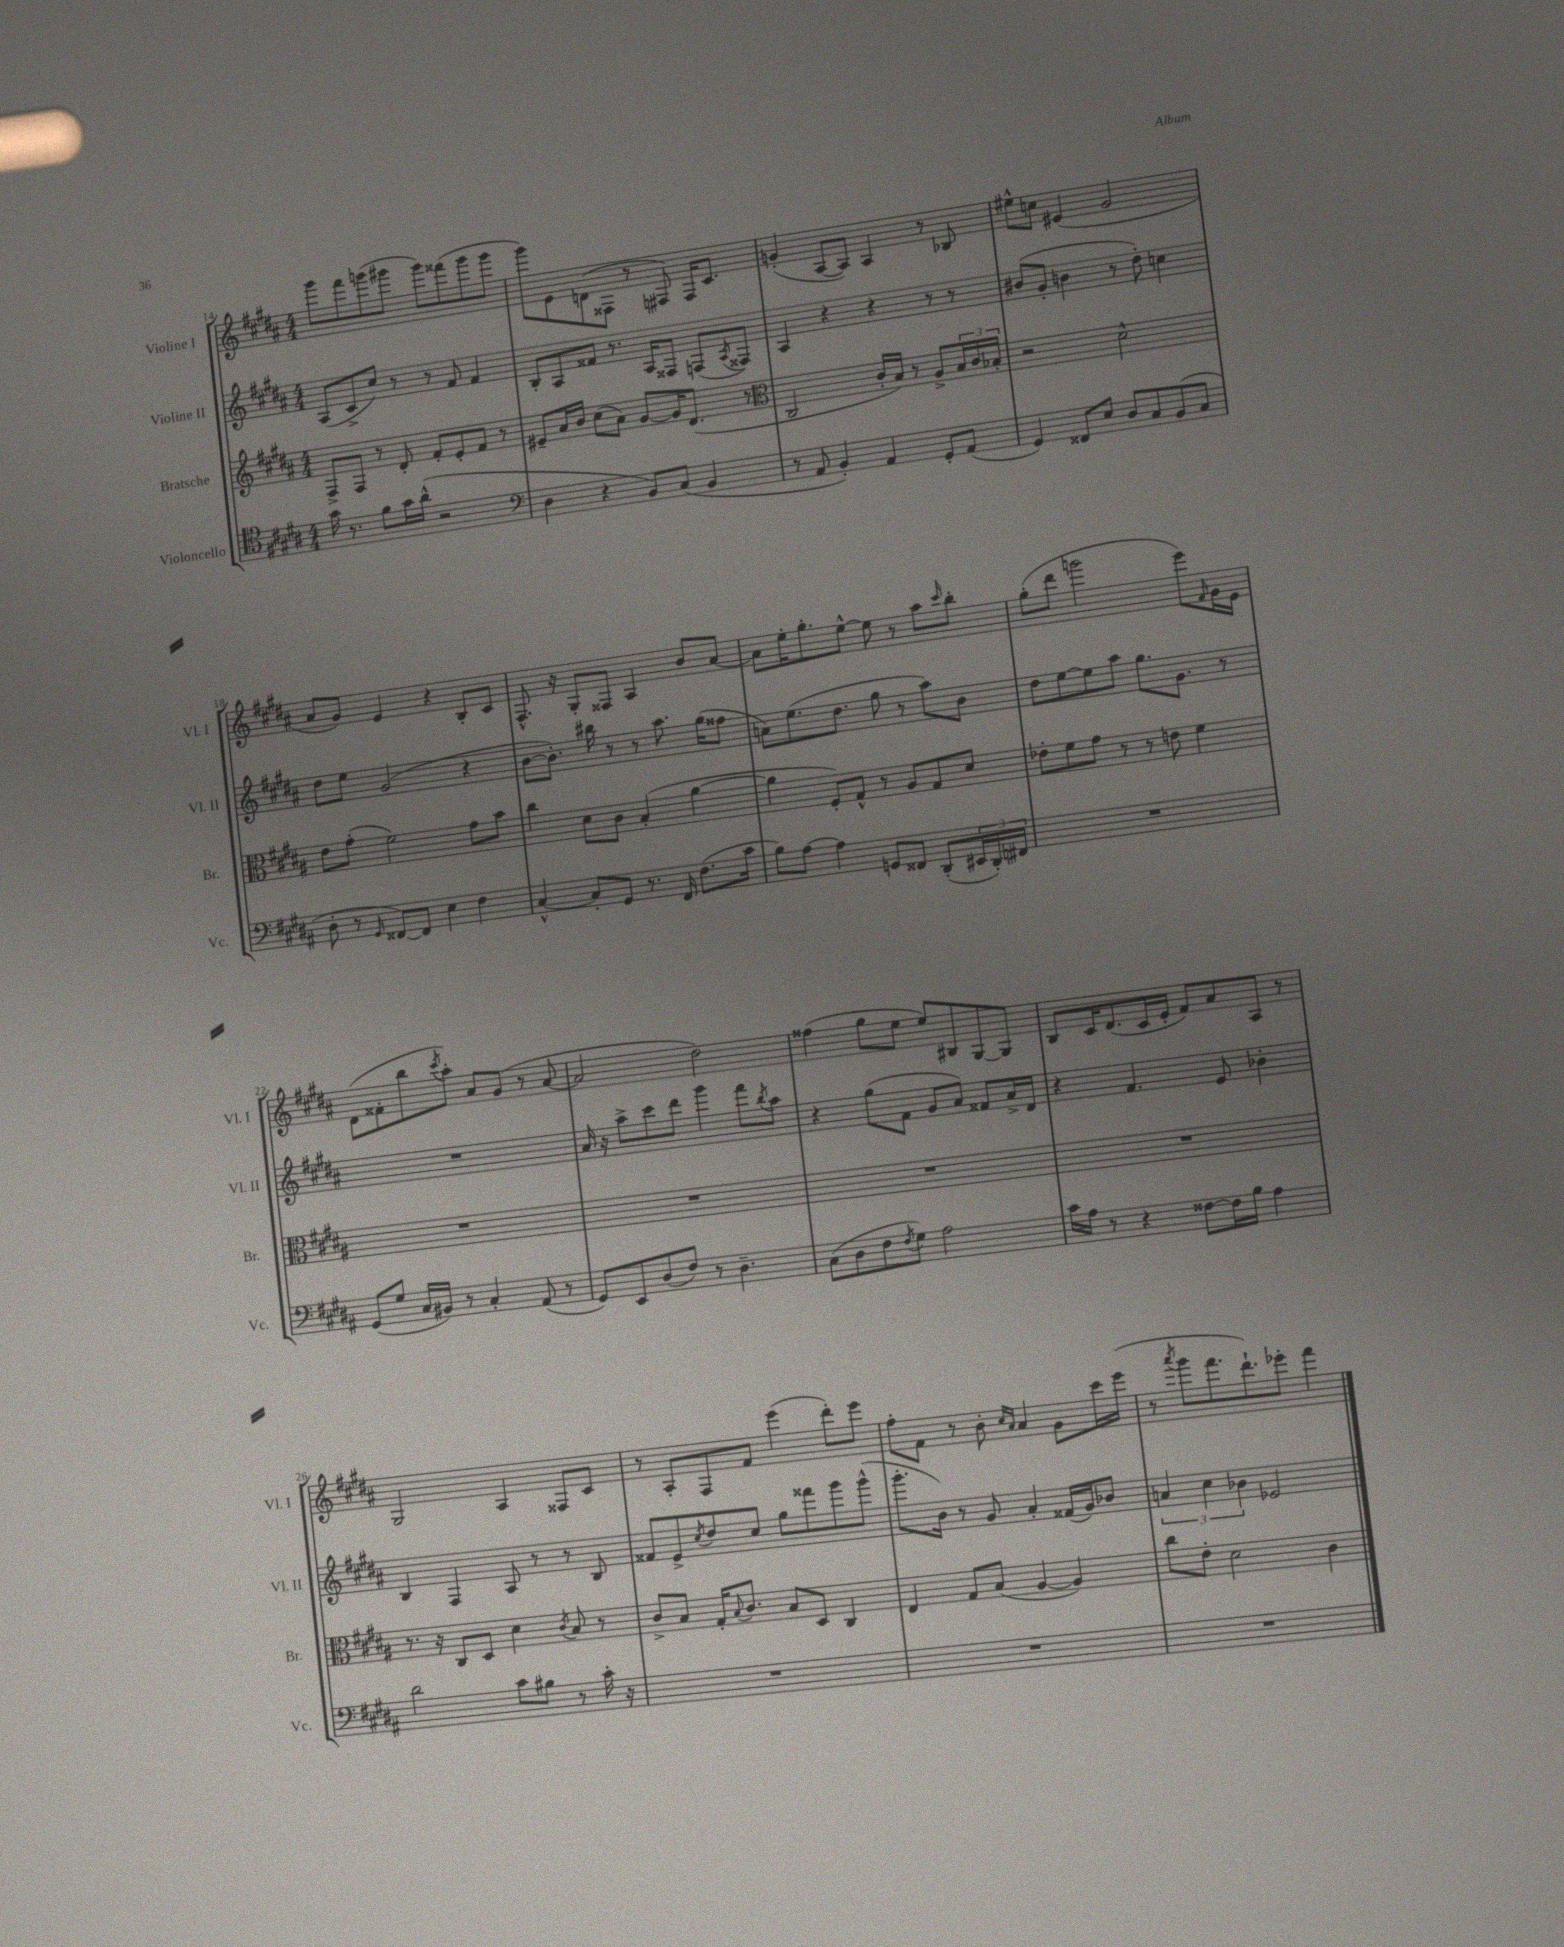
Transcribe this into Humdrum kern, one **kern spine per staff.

**kern	**kern	**kern	**kern
*staff4	*staff3	*staff2	*staff1
*clefC4	*clefG2	*clefG2	*clefG2
*k[f#c#g#d#a#]	*k[f#c#g#d#a#]	*k[f#c#g#d#a#]	*k[f#c#g#d#a#]
*M4/4	*M4/4	*M4/4	*M4/4
16g#	8F#^	(8A#	8ggg#
8.r	.	.	.
.	8F#	8c#^	8fff#
8f#	8r	8cc#)	(8ggg
16g#	8d#'	8r	8ggg#
(16a#^^	.	.	.
2r	8f#'	8r	8ggg#)
.	8e'	8f#	(8fff##
.	8f#	4f#	8ggg#
.	8r	.	8ggg#
=	=	=	=
*clefF4	*	*	*
4D#	8e#~	8B'	8ggg#)
.	16a#	8A#	8e
.	16b	.	.
4r	(8cc#	8f##	(8d
.	8a#)	8.r	8F##
8BB)	[8g#	.	8r
.	.	16A#	.
(8C#	16g#]	8F##	8F#)
.	(8.d#	.	.
4BB	.	(8F	16F#
.	.	.	8.c#
.	.	8qA#	.
.	8r	8F##)	.
=	=	=	=
*	*clefC3	*	*
8r	2C#	4A#	(4g'
8AA#	.	.	.
4BB')	.	4r	[8A#
.	.	.	8A#])
4AA#	16c#'	4r	4A#
.	16B)	.	.
.	8r	.	.
8GG#'	8A#^	8r	8r
(8AA#	24B	8r	8B-
.	24c#	.	.
.	24B-'	.	.
=	=	=	=
4GG#)	2r	(8b#	8ee#^^
.	.	8g#'	8cc
8FF##	.	4b	(4e#
8E	.	.	.
8D#	2d#^^	8r	2g#
8C#	.	8dd#')	.
(8BB	.	4cc	.
8C#	.	.	.
=	=	=	=
8D#'	8e	8dd#	8a#
8r	(8g#'	8ee	8g#)
16qqGG#	.	.	.
[8FF##)	2f#)	(2g#	4e
8FF##]	.	.	.
4E	.	.	4r
4F#	8g#	4r	8B'
.	8b	.	8c#
=	=	=	=
[4C#^^	4cc#	[8b	8.F#^^
.	.	8.b'])	.
.	.	.	16r
8C#']	8d#	.	8G#'
.	.	16bb#	.
8GG#	8c#	8r	8F##
8.r	(4B'	8r	4A#
.	.	8.aa#	.
16FF#	.	.	.
(8.F#	[4a#	.	8b
.	.	(16gg#	.
.	.	8ff##	[8a#
16c#	.	.	.
=	=	=	=
8B)	4a#]	8a)	8a#]
[8A#	.	(8.ee	16ee'
.	.	.	8.gg#'
4A#]	8F#')	.	.
.	.	8.dd#	.
.	8G#^^	.	[8ee^^
8GG	8r	8gg#	8ee]
8FF##	8A#	8r	8r
(8DD#'	8G#	8aa#)	8aa#
.	.	.	16qqccc#
24EE#	8d#	8b	8bb'
24DD#')	.	.	.
24FF#	.	.	.
=	=	=	=
1r	8e-'	8dd#	(8gg#'
.	8f#	[8ee	8ddd#
.	8g#	8ee]	2ggg
.	8r	8aa#	.
.	8r	8.gg#	.
.	8e	.	.
.	.	8.g#	.
.	4f#	.	8eee)
.	.	.	16qqf#
.	.	8r	16g#
.	.	.	16e
=	=	=	=
(8GG#	1r	1r	(8d#
8G#	.	.	8f##'
16C#	.	.	8bb
16BB#)	.	.	.
.	.	.	8qccc#
8r	.	.	8aa#')
4C#'	.	.	8a#
.	.	.	(8g#
(8AA#	.	.	8r
8r	.	.	[8a#
=	=	=	=
8GG#)	1r	16a#	2a#]
.	.	16r	.
8EE	.	8aa#^	.
(8D#	.	8ccc#	.
8F#)	.	8ddd#	.
8r	.	4ggg#	2dd#)
4.D#~	.	.	.
.	.	8fff#	.
.	.	8qbb	.
.	.	8aa#	.
=	=	=	=
(8C#	1r	4r	(4ff##
8D#	.	.	.
8F#	.	(8gg#	8gg#
8qF#	.	.	.
8G#)	.	8f#	8ee
2A#	.	8g#	8ee)
.	.	8a#)	8B#
.	.	8f##	[8G#
.	.	16a#^	8G#]
.	.	16d#	.
=	=	=	=
16c#	1r	4r	8B
16A#	.	.	.
8r	.	.	16c#
.	.	.	(8.d#
4r	.	4.f#	.
.	.	.	16c#
.	.	.	16e'
[8F##	.	.	8f#)
16F##]	.	8e	8a#
16B	.	.	.
4A#	.	4b-'	8A#
.	.	.	8r
=	=	=	=
2d#	8.r	4B	2G#
.	16r	.	.
.	8C#	4F#	.
.	8D#	.	.
8c#	4d#	8A#	4A#
8B#	.	8r	.
.	8qc#	.	.
8r	8B	8r	8F##
16c#'	8r	8B	8c#
16r	.	.	.
=	=	=	=
1r	8c#^	8f##	8r
.	8B	8e^	8A#'
.	.	8qcc#	.
.	16G#'	8dd#	8F#
.	8qqB	.	.
.	8.c#	.	.
.	.	8cc#	8f#
.	8B	8gg#	(4eee
.	8D#	8fff##	.
.	4C#	8ggg#	8ddd#')
.	.	(8ggg#^^	8eee
=	=	=	=
1r	4E	8.ggg#'	8ff#'
.	.	.	8f#
.	.	16b)	.
.	8G#	8r	8r
.	(8B	8g#	8b'
.	.	.	16qqcc#
.	.	.	16qqa#
.	[4A#	4a#'	4a#
.	4A#])	(16f##	8g#
.	.	16g#)	.
.	.	8b-	16ccc#
.	.	.	(16eee
=	=	=	=
1r	8cc#	6a	8r
.	.	.	8qaaa#
.	8e'	.	8ggg#
.	.	6cc#	.
.	2d#	.	8.fff#
.	.	6b-	.
.	.	.	8.ddd#`)
.	.	2e-	.
.	.	.	8eee-'
.	4c#	.	4fff#
==	==	==	==
*-	*-	*-	*-
